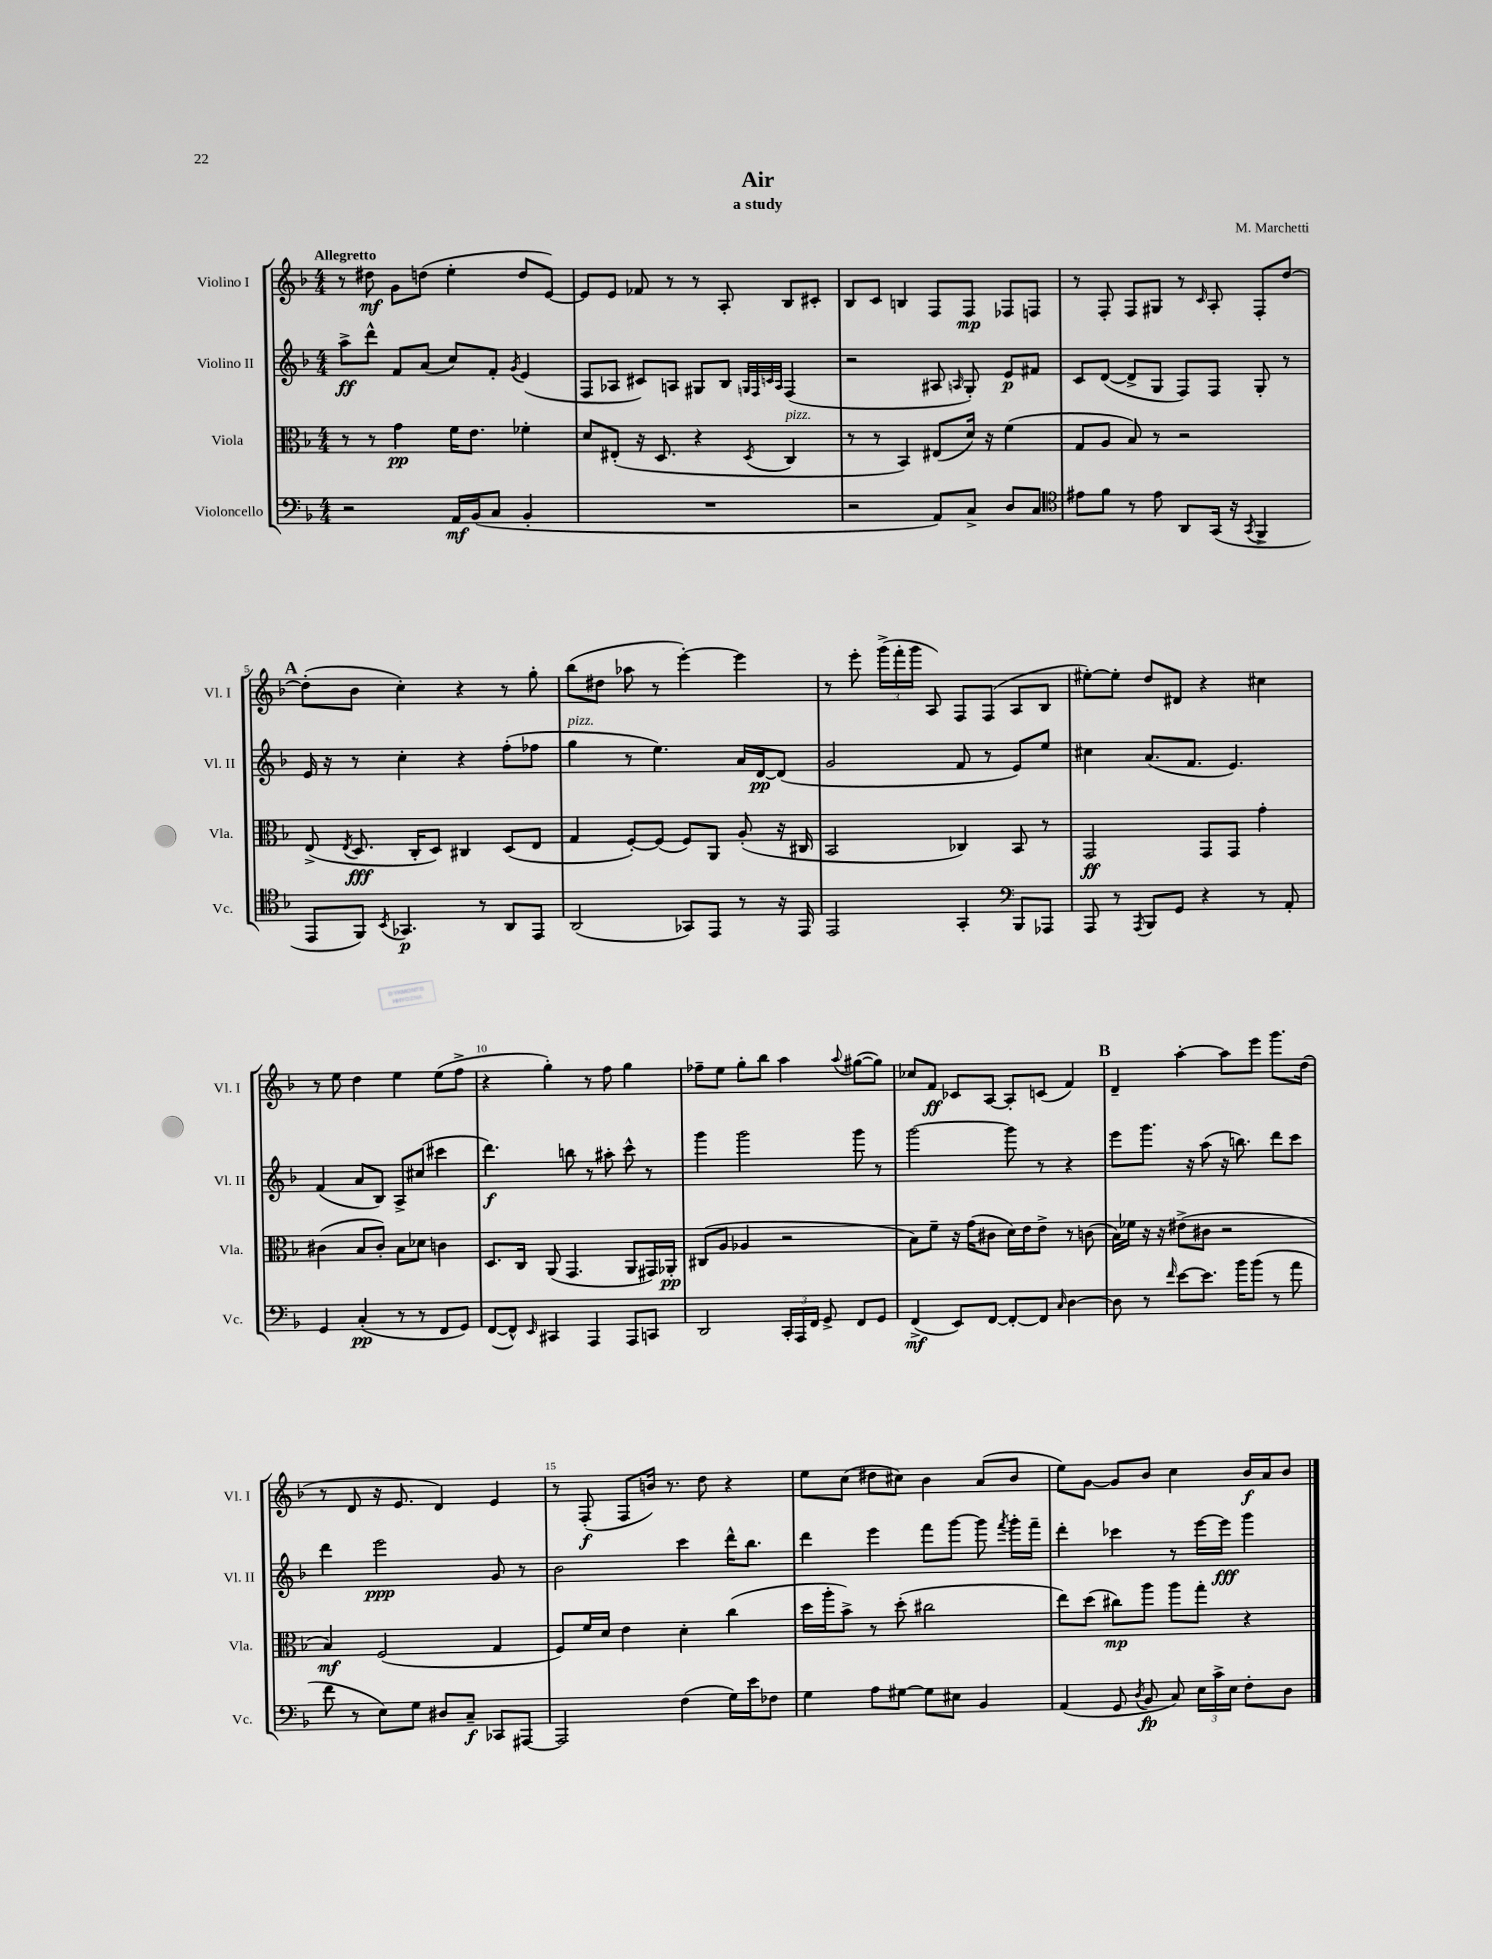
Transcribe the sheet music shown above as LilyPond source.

\header { title = "Air" composer = "M. Marchetti" subtitle = "a study" }
<<
\new StaffGroup <<
\new Staff = "s0" \with { instrumentName = "Violino I" shortInstrumentName = "Vl. I" } {
    \clef treble \key f \major \numericTimeSignature \time 4/4 \tempo "Allegretto"
    \autoBeamOff r8 dis''8\mf g'8[ d''8]( e''4-. d''8[ e'8]~) |
    e'8[ e'8] fes'8 r8 r8 a8-. bes8[ cis'8]-. |
    bes8[ c'8] b4 f8[ f8]\mp fes8[ f8] |
    r8 f8-. f8[ gis8] r8 \grace { c'16 } a8-. f8[-. d''8]~ |
    \mark \markup { \bold "A" } d''8[-.( bes'8] c''4-.) r4 r8 g''8-. |
    bes''8[( dis''8] aes''8 r8 e'''4~-.) e'''4 |
    r8 e'''8-. \tuplet 3/2 { g'''16[->( f'''16-. g'''16] } a8) f8[ f8]( a8[ bes8] |
    eis''8[~-.) eis''8]-. d''8[ dis'8] r4 cis''4 |
    r8 e''8 d''4 e''4 e''8[( f''8]-> |
    r4 g''4-.) r8 f''8 g''4 |
    fes''8[-- e''8] g''8[-. bes''8] a''4 \appoggiatura { a''8 } gis''8[~( gis''8]) |
    ces''8[ f'8]\ff ces'8[ a8]~ a8[-. c'8]( f'4) |
    \mark \markup { \bold "B" } d'4-- a''4~-. a''8[ e'''8] g'''8.[ d''16]( |
    r8 d'8 r16 e'8. d'4) e'4 |
    r8 f8-.\f( f8[ b'16]) r8. d''8 r4 |
    e''8[ c''8]( dis''8[ cis''8]) bes'4 a'8[( bes'8] |
    e''8[) g'8]~ g'8[ bes'8] c''4 bes'16[\f a'16 bes'8] \bar "|." |
}
\new Staff = "s1" \with { instrumentName = "Violino II" shortInstrumentName = "Vl. II" } {
    \clef treble \key f \major \numericTimeSignature \time 4/4
    \autoBeamOff a''8[->\ff d'''8]-^ f'8[ a'8]( c''8[) f'8]-. \acciaccatura { g'8 } e'4( |
    f8[ aes8] cis'8[) a8] gis8[ bes8] \grace { g32[ f32 c'32 a32] } f4( |
    r2 ais8 \grace { a16 } g8-.) e'8[\p fis'8] |
    c'8[ d'8]~( d'8[-> g8] f8[) f8] g8-. r8 |
    \mark \markup { \bold "A" } e'16 r16 r8 c''4-. r4 f''8[-.( fes''8] |
    g''4^\markup { \italic "pizz." } r8 e''4.) a'16[ d'16~\pp d'8]( |
    g'2 f'8 r8 e'8[) e''8] |
    cis''4 a'8.[( f'8.] e'4.) |
    f'4( a'8[ bes8]) a8[-> cis''8]( cis'''4 |
    d'''4.\f) b''8 r8 ais''8-. c'''8-^ r8 |
    g'''4 g'''2 g'''8 r8 |
    g'''2~ g'''8 r8 r4 |
    \mark \markup { \bold "B" } e'''8[ g'''8.] r16 a''8( r16 b''8.) d'''8[ c'''8] |
    d'''4 e'''2\ppp g'8 r8 |
    bes'2 c'''4 d'''16[-^ bes''8.] |
    d'''4 e'''4 f'''8[ g'''8]~ g'''8 \acciaccatura { f'''8 } g'''16[-. f'''16]-- |
    d'''4-. ces'''4 r8 e'''16[~ e'''16]\fff g'''4 \bar "|." |
}
\new Staff = "s2" \with { instrumentName = "Viola" shortInstrumentName = "Vla." } {
    \clef alto \key f \major \numericTimeSignature \time 4/4
    \autoBeamOff r8 r8 g'4\pp f'16[ e'8.] fes'4-. |
    d'8[ eis8]-.( r16 d8. r4 \acciaccatura { d8 } c4^\markup { \italic "pizz." } |
    r8 r8 bes,4) eis8[( d'16]) r16 f'4( |
    g8[ a8] bes8) r8 r2 |
    \mark \markup { \bold "A" } e8->( \acciaccatura { e8 } d8.\fff c16[-. d8]) cis4 d8[( e8] |
    g4 f8[~-.) f8]( f8[) a,8] a8-.( r16 cis16 |
    bes,2 ces4) bes,8 r8 |
    g,2\ff g,8[ g,8] g'4-. |
    cis'4( bes8[ cis'8]-.) bes8[ des'8] c'4 |
    d8.[ c16] a,8( g,4. a,8[ gis,16) aes,16]-.\pp |
    cis8[( a8] aes4 r2 |
    bes8[) f'8]-- r16 g'16[( cis'8] d'16[) e'16 e'8]-> r8 c'8( |
    \mark \markup { \bold "B" } bes16[) fes'16] r16 r16 eis'8[->( cis'8] r2 |
    bes4\mf) f2( g4 |
    f8[) f'16 d'16] e'4 d'4-. c''4( |
    d''16[ a''16-. bes'8]->) r8 d''8-.( cis''2 |
    e''8[) d''8]( cis''8[\mp) a''8] a''8[ g''8]-. r4 \bar "|." |
}
\new Staff = "s3" \with { instrumentName = "Violoncello" shortInstrumentName = "Vc." } {
    \clef bass \key f \major \numericTimeSignature \time 4/4
    \autoBeamOff r2 a,16[\mf bes,16( c8] bes,4-. |
    R1 |
    r2 a,8[) c8]-> d8[ c8] |
    \clef tenor eis'8[ f'8] r8 eis'8 a,8[ g,16]( r16 \acciaccatura { g,8 } f,4-> |
    \mark \markup { \bold "A" } e,8[ f,8]) \acciaccatura { bes,8 } ges,4.\p r8 a,8[ e,8] |
    a,2( ges,8[) e,8] r8 r16 e,16 |
    e,2 g,4-. \clef bass bes,,8[ aes,,8] |
    a,,8 r8 \acciaccatura { a,,8 } bes,,8[ g,8] r4 r8 a,8-. |
    g,4 c4-.\pp( r8 r8 f,8[ g,8]) |
    f,8[~( f,8]-^) \grace { e,16 } cis,4 a,,4 a,,8[ c,8] |
    d,2 \tuplet 3/2 { c,16[-. a,,16 f,16] } g,8-> f,8[ g,8] |
    f,4->\mf( e,8[) f,8]~ f,8[~-. f,8] \grace { c16 } d4~ |
    \mark \markup { \bold "B" } d8 r8 \grace { f'16 } e'8[~ e'8.] bes'16[ bes'8]( r8 a'8 |
    f'8 r8 e8[) g8] dis8[ c8]--\f ces,8[ ais,,8]~ |
    ais,,2 f4( g16[) e'16 fes8] |
    g4 a8[ gis8]~ gis8[ eis8] bes,4 |
    a,4( g,8 \acciaccatura { d8 } bes,8\fp c8) \tuplet 3/2 { e16[ c'16-> e16] } f8[-. d8] \bar "|." |
}
>>
>>
\layout { \context { \Score \override BarNumber.break-visibility = ##(#f #t #t) barNumberVisibility = #(every-nth-bar-number-visible 5) } }
